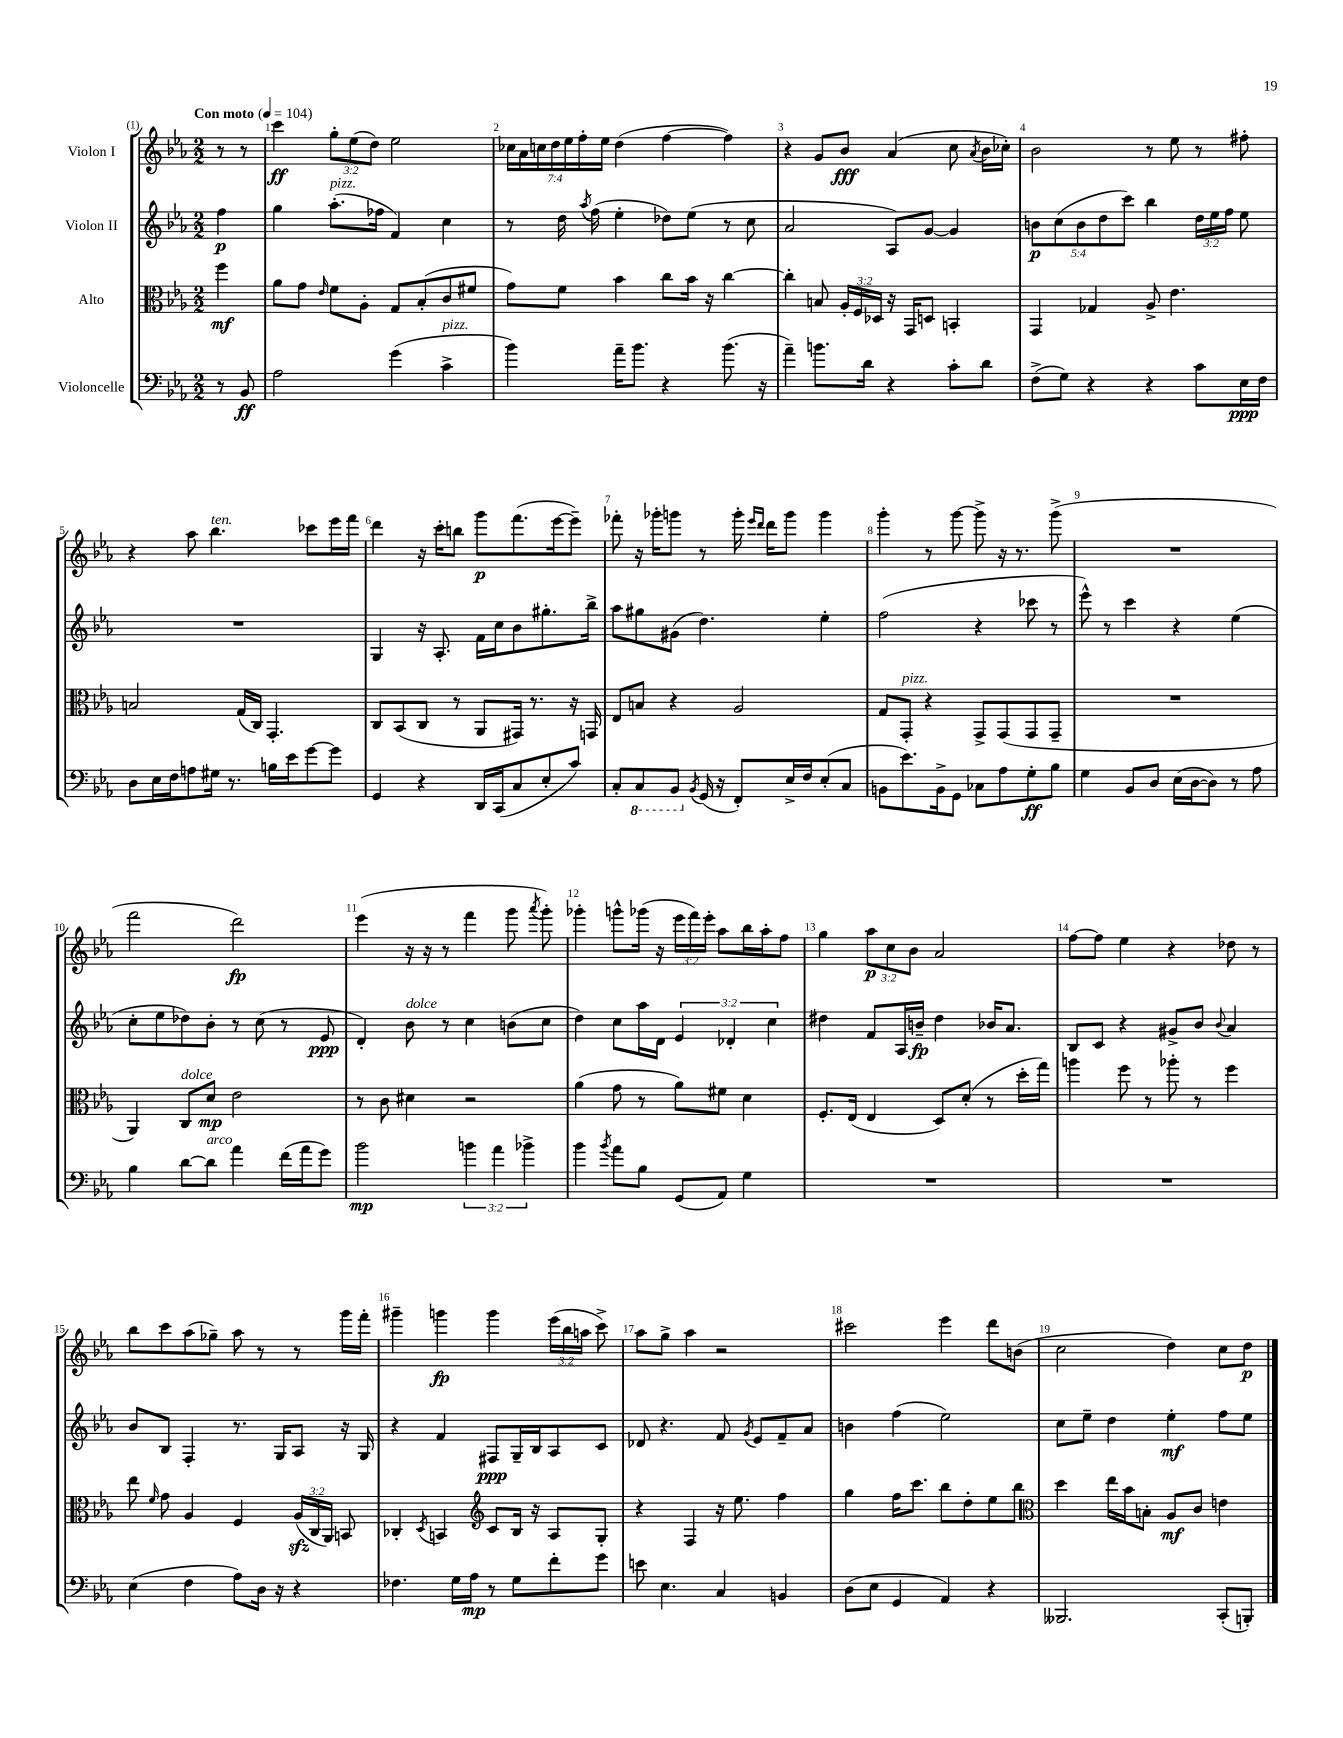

**kern	**dynam	**kern	**dynam	**kern	**dynam	**kern	**dynam
*part4	*part4	*part3	*part3	*part2	*part2	*part1	*part1
*staff4	*staff4	*staff3	*staff3	*staff2	*staff2	*staff1	*staff1
*I"Violoncelle	*	*I"Alto	*	*I"Violon II	*	*I"Violon I	*
*clefF4	*	*clefC3	*	*clefG2	*	*clefG2	*
*k[b-e-a-]	*	*k[b-e-a-]	*	*k[b-e-a-]	*	*k[b-e-a-]	*
*M2/2	*	*M2/2	*	*M2/2	*	*M2/2	*
*MM104	*	*MM104	*	*MM104	*	*MM104	*
=	=	=	=	=	=	=	=
!	!	!	!	!	!	!LO:TX:a:B:t=Con moto	!
8r	.	4ff\	mf	4ff\	p	8r	.
8BB-/	ff	.	.	.	.	8r	.
=1	=1	=1	=1	=1	=1	=1	=1
2A-\	.	8a-\L	.	4gg\	.	4ccc\	ff
.	.	8g\J	.	.	.	.	.
.	.	16qqe-/	.	.	.	.	.
!	!	!	!	!LO:TX:a:i:t=pizz.	!	!	!
.	.	8f\L	.	(8.aa-'\L	.	12gg'\L	.
.	.	.	.	.	.	(12ee-\	.
.	.	8A-'\J	.	.	.	.	.
.	.	.	.	.	.	12dd\J)	.
.	.	.	.	16ff-X\Jk	.	.	.
(4g\	.	8G/L	.	4f/)	.	2ee-\	.
.	.	(8B-'/	.	.	.	.	.
!LO:TX:a:i:t=pizz.	!	!	!	!	!	!	!
4c^\	.	8c/	.	4cc\	.	.	.
.	.	8f#X/J	.	.	.	.	.
=2	=2	=2	=2	=2	=2	=2	=2
4b-\)	.	8g\L)	.	8r	.	28cc-X\LL	.
.	.	.	.	.	.	28a-\	.
.	.	.	.	.	.	28ccn\	.
.	.	.	.	.	.	28dd\	.
.	.	8f\J	.	16dd\	.	.	.
.	.	.	.	.	.	28ee-\	.
.	.	.	.	.	.	28ff'\	.
.	.	.	.	8qaa-/	.	.	.
.	.	.	.	(16ff\	.	.	.
.	.	.	.	.	.	28ee-\JJ	.
16a-~\KL	.	4b-\	.	4ee-'\	.	(4dd\	.
8.b-\J	.	.	.	.	.	.	.
4r	.	8cc\L	.	8dd-X\L)	.	[4ff\	.
.	.	16b-\Jk	.	(8ee-\J	.	.	.
.	.	16r	.	.	.	.	.
(8.b-\	.	[4cc\	.	8r	.	4ff\])	.
.	.	.	.	8cc\	.	.	.
16r	.	.	.	.	.	.	.
=3	=3	=3	=3	=3	=3	=3	=3
4a-~\)	.	4cc'\]	.	2a-/	.	4r	.
8.bn\L	.	8Bn/	.	.	.	8g/L	.
.	.	24A-'/LL	.	.	.	8b-/J	fff
.	.	24F/	.	.	.	.	.
16d\Jk	.	.	.	.	.	.	.
.	.	24D-X/JJ	.	.	.	.	.
4r	.	16r	.	8A-/L)	.	(4a-/	.
.	.	16GG/KL	.	.	.	.	.
.	.	8Dn/J	.	[8g/J	.	.	.
8c'\L	.	4BBn'/	.	4g/]	.	8cc\	.
.	.	.	.	.	.	8qa-/	.
8d\J	.	.	.	.	.	16b-\LL	.
.	.	.	.	.	.	16cc-X'\JJ)	.
=4	=4	=4	=4	=4	=4	=4	=4
(8F^\L	.	4GG/	.	10bn\L	p	2b-\	.
.	.	.	.	(10cc\	.	.	.
8G\J)	.	.	.	.	.	.	.
.	.	.	.	10b\	.	.	.
4r	.	4G-X/	.	.	.	.	.
.	.	.	.	10dd\	.	.	.
.	.	.	.	10ccc\J)	.	.	.
4r	.	8A-^/	.	4bb-\	.	8r	.
.	.	4.e-\	.	.	.	8ee-\	.
8c\L	.	.	.	24dd\LL	.	8r	.
.	.	.	.	24ee-\	.	.	.
.	.	.	.	24ff\JJ	.	.	.
16E-\L	ppp	.	.	8ee-\	.	8ff#X'\	.
16F\JJ	.	.	.	.	.	.	.
!!LO:LB:g=z
=5	=5	=5	=5	=5	=5	=5	=5
8D\L	.	2Bn/	.	1r	.	4r	.
16E-\L	.	.	.	.	.	.	.
16F\J	.	.	.	.	.	.	.
8An\	.	.	.	.	.	8aa-\	.
!	!	!	!	!	!	!LO:TX:a:i:t=ten.	!
16G#X\Jk	.	.	.	.	.	4.bb-\	.
8.r	.	.	.	.	.	.	.
.	.	(16G/LL	.	.	.	.	.
.	.	16C/JJ)	.	.	.	.	.
16Bn\LL	.	4.GG'/	.	.	.	.	.
16e-\J	.	.	.	.	.	.	.
[8g\	.	.	.	.	.	8ccc-X\L	.
8g\J]	.	.	.	.	.	16eee-\L	.
.	.	.	.	.	.	16fff\JJ	.
=6	=6	=6	=6	=6	=6	=6	=6
4GG/	.	8C/L	.	4G/	.	4ddd\	.
.	.	(8BB-/	.	.	.	.	.
4r	.	8C/J	.	16r	.	16r	.
.	.	.	.	8.A-'/	.	16ccc'\KL	.
.	.	8r	.	.	.	8bbn\J	.
16DD/LL	.	8AA-/L	.	16f\LL	.	8ggg\L	p
(16CC/J	.	.	.	16cc\J	.	.	.
8C/	.	16GG#X/Jk)	.	8b-\	.	(8.fff\	.
.	.	8.r	.	.	.	.	.
8E-'/	.	.	.	8.gg#X'\	.	.	.
.	.	.	.	.	.	[16eee-\k	.
8c/J)	.	16r	.	.	.	8eee-~\J])	.
.	.	16GGn/	.	16bb-^\Jk	.	.	.
=7	=7	=7	=7	=7	=7	=7	=7
8C'/L	.	8E-/L	.	8aa-\L	.	8fff-X'\	.
*8ba	*	*	*	*	*	*	*
8CC/	.	8Bn/J	.	8gg#X\	.	16r	.
.	.	.	.	.	.	16ggg-X'\KL	.
8BBB-/J	.	4r	.	(8g#X\J	.	8gggn\J	.
*X8ba	*	*	*	*	*	*	*
8qBB-/	.	.	.	.	.	.	.
(16GG/	.	.	.	4.dd\)	.	8r	.
16r	.	.	.	.	.	.	.
8FF'/L)	.	2A-/	.	.	.	16ggg'\	.
.	.	.	.	.	.	16qqeee-/LL	.
.	.	.	.	.	.	16qqddd/JJ	.
.	.	.	.	.	.	16ddd\KL	.
16E-^/L	.	.	.	.	.	8ggg\J	.
16F/J	.	.	.	.	.	.	.
(8E-'/	.	.	.	4ee-'\	.	4ggg\	.
8C/J	.	.	.	.	.	.	.
=8	=8	=8	=8	=8	=8	=8	=8
8BBn\L	.	8G/L	.	(2ff\	.	4ggg'\	.
!	!	!LO:TX:a:i:t=pizz.	!	!	!	!	!
8.e-\)	.	8GG'/J	.	.	.	.	.
.	.	4r	.	.	.	8r	.
16BB^\k	.	.	.	.	.	.	.
8GG\J	.	.	.	.	.	[8ggg\	.
8C-X\L	.	8GG^/L	.	4r	.	8ggg^\]	.
8A-\	.	(8GG/	.	.	.	16r	.
.	.	.	.	.	.	8.r	.
8G'\	ff	8GG/	.	8ccc-X\	.	.	.
8B-\J	.	8GG~/J	.	8r	.	(8ggg^\	.
=9	=9	=9	=9	=9	=9	=9	=9
4G\	.	1r	.	8eee-^^\)	.	1r	.
.	.	.	.	8r	.	.	.
8BB-/L	.	.	.	4ccc\	.	.	.
8D/J	.	.	.	.	.	.	.
(16E-\LL	.	.	.	4r	.	.	.
[16D\J	.	.	.	.	.	.	.
8D\J])	.	.	.	.	.	.	.
8r	.	.	.	(4ee-\	.	.	.
8A-\	.	.	.	.	.	.	.
!!LO:LB:g=z
=10	=10	=10	=10	=10	=10	=10	=10
4B-\	.	4AA-/)	.	8cc'\L	.	2fff\	.
.	.	.	.	8ee-\	.	.	.
!	!	!LO:TX:a:i:t=dolce	!	!	!	!	!
[8d\L	.	8C/L	.	8dd-X\)	.	.	.
!LO:TX:a:i:t=arco	!	!	!	!	!	!	!
8d\J]	.	8d/J	mp	8b-'\J	.	.	.
4a-\	.	2e-\	.	8r	.	2ddd\)	fp
.	.	.	.	(8cc\	.	.	.
(16f\LL	.	.	.	8r	.	.	.
16a-\J	.	.	.	.	.	.	.
8g\J)	.	.	.	8e-/	ppp	.	.
=11	=11	=11	=11	=11	=11	=11	=11
2b-\	mp	8r	.	4d'/)	.	(4eee-\	.
.	.	8c\	.	.	.	.	.
!	!	!	!	!LO:TX:a:i:t=dolce	!	!	!
.	.	4d#X\	.	8b-\	.	16r	.
.	.	.	.	.	.	16r	.
.	.	.	.	8r	.	8r	.
6bn\	.	2r	.	4cc\	.	4fff\	.
6a-\	.	.	.	.	.	.	.
.	.	.	.	(8bn\L	.	8ggg\	.
6b-X^\	.	.	.	.	.	.	.
.	.	.	.	.	.	8qaaa-/	.
.	.	.	.	8cc\J	.	8ggg'\)	.
=12	=12	=12	=12	=12	=12	=12	=12
4b-\	.	(4a-\	.	4dd\)	.	4ggg-X'\	.
8qb-/	.	.	.	.	.	.	.
8a-\L	.	8g\	.	8cc\L	.	8gggn^^\L	.
8B-\J	.	8r	.	16aa-\L	.	(16ggg-X\Jk	.
.	.	.	.	16d\JJ	.	16r	.
(8GG/L	.	8a-\L)	.	6e-/	.	24eee-\LL	.
.	.	.	.	.	.	24fff\)	.
.	.	.	.	.	.	24eee-'\JJ	.
8AA-/J)	.	8f#X\J	.	.	.	8aa-\L	.
.	.	.	.	6d-X'/	.	.	.
4G\	.	4d\	.	.	.	16bb-\L	.
.	.	.	.	.	.	16aa-'\J	.
.	.	.	.	6cc\	.	.	.
.	.	.	.	.	.	8ff\J	.
=13	=13	=13	=13	=13	=13	=13	=13
1r	.	8.F'/L	.	4dd#X\	.	4gg\	.
.	.	(16E-/Jk	.	.	.	.	.
.	.	4E-/	.	8f/L	.	12aa-\L	p
.	.	.	.	.	.	12cc\	.
.	.	.	.	16A-/L	.	.	.
.	.	.	.	.	.	12b-\J	.
.	.	.	.	16bn~/JJ	fp	.	.
.	.	8D/L)	.	4dd#\	.	2a-/	.
.	.	(8d'/J	.	.	.	.	.
.	.	8r	.	16b-X/KL	.	.	.
.	.	.	.	8.a-/J	.	.	.
.	.	16dd'\LL	.	.	.	.	.
.	.	16gg\JJ)	.	.	.	.	.
=14	=14	=14	=14	=14	=14	=14	=14
1r	.	4aan\	.	8B-/L	.	[8ff\L	.
.	.	.	.	8c/J	.	8ff\J]	.
.	.	8ff\	.	4r	.	4ee-\	.
.	.	8r	.	.	.	.	.
.	.	8aa-X'\	.	8g#X^/L	.	4r	.
.	.	8r	.	8b-/J	.	.	.
.	.	.	.	8qqb-/	.	.	.
.	.	4ff\	.	4a-/	.	8dd-X\	.
.	.	.	.	.	.	8r	.
!!LO:LB:g=z
=15	=15	=15	=15	=15	=15	=15	=15
(4E-\	.	8ee-\	.	8b-/L	.	8bb-\L	.
.	.	16qqf/	.	.	.	.	.
.	.	8g\	.	8B-/J	.	8ccc\	.
4F\	.	4A-/	.	4F'/	.	(8aa-\	.
.	.	.	.	.	.	8gg-X~\J)	.
8A-\L)	.	4F/	.	8.r	.	8aa-\	.
16D\Jk	.	.	.	.	.	8r	.
16r	.	.	.	16G/KL	.	.	.
4r	.	(24A-zz/LL	.	8A-/J	.	8r	.
.	.	24C/	.	.	.	.	.
.	.	24AA-/JJ)	.	.	.	.	.
.	.	8BBn/	.	16r	.	16ggg\LL	.
.	.	.	.	16G/	.	16fff'\JJ	.
=16	=16	=16	=16	=16	=16	=16	=16
4.F-X\	.	4C-X'/	.	4r	.	4ggg#X~\	.
.	.	8qD/	.	.	.	.	.
.	.	4BBn/	.	4f/	.	4gggn\	fp
16G\LL	.	.	.	.	.	.	.
16A-\JJ	mp	.	.	.	.	.	.
*	*	*clefG2	*	*	*	*	*
8r	.	8c/L	.	8F#X/L	ppp	4ggg\	.
8G\L	.	16B-/Jk	.	16G~/L	.	.	.
.	.	16r	.	16B-/J	.	.	.
8f'\	.	8A-/L	.	8A-/	.	(24eee-\LL	.
.	.	.	.	.	.	24bb-\	.
.	.	.	.	.	.	24aan\JJ	.
8g\J	.	8G'/J	.	8c/J	.	8ccc^\)	.
=17	=17	=17	=17	=17	=17	=17	=17
8en\	.	4r	.	8d-X/	.	8aa-\L	.
4.E-\	.	.	.	4.r	.	8gg^\J	.
.	.	4F/	.	.	.	4aa-\	.
4C/	.	16r	.	8f/	.	2r	.
.	.	8.ee-\	.	.	.	.	.
.	.	.	.	8qg/	.	.	.
.	.	.	.	8e-/L	.	.	.
4BBn/	.	4ff\	.	8f~/	.	.	.
.	.	.	.	8a-/J	.	.	.
=18	=18	=18	=18	=18	=18	=18	=18
(8D\L	.	4gg\	.	4bn\	.	2ccc#X\	.
8E-\J	.	.	.	.	.	.	.
4GG/	.	16ff\KL	.	(4ff\	.	.	.
.	.	8.ccc\J	.	.	.	.	.
4AA-/)	.	8bb-\L	.	2ee-\)	.	4eee-\	.
.	.	8dd'\	.	.	.	.	.
4r	.	8ee-\	.	.	.	8ddd\L	.
.	.	8bb-\J	.	.	.	(8bn\J	.
=19	=19	=19	=19	=19	=19	=19	=19
*	*	*clefC3	*	*	*	*	*
2.BBB--X/	.	4dd\	.	8cc\L	.	2cc\	.
.	.	.	.	8ee-~\J	.	.	.
.	.	16ee-\LL	.	4dd\	.	.	.
.	.	16b-\J	.	.	.	.	.
.	.	8Bn'\J	.	.	.	.	.
.	.	8A-/L	mf	4ee-'\	mf	4dd\)	.
.	.	8c/J	.	.	.	.	.
(8CC'/L	.	4en\	.	8ff\L	.	8cc\L	.
8BBBn'/J)	.	.	.	8ee-\J	.	8dd\J	p
==	==	==	==	==	==	==	==
*-	*-	*-	*-	*-	*-	*-	*-
